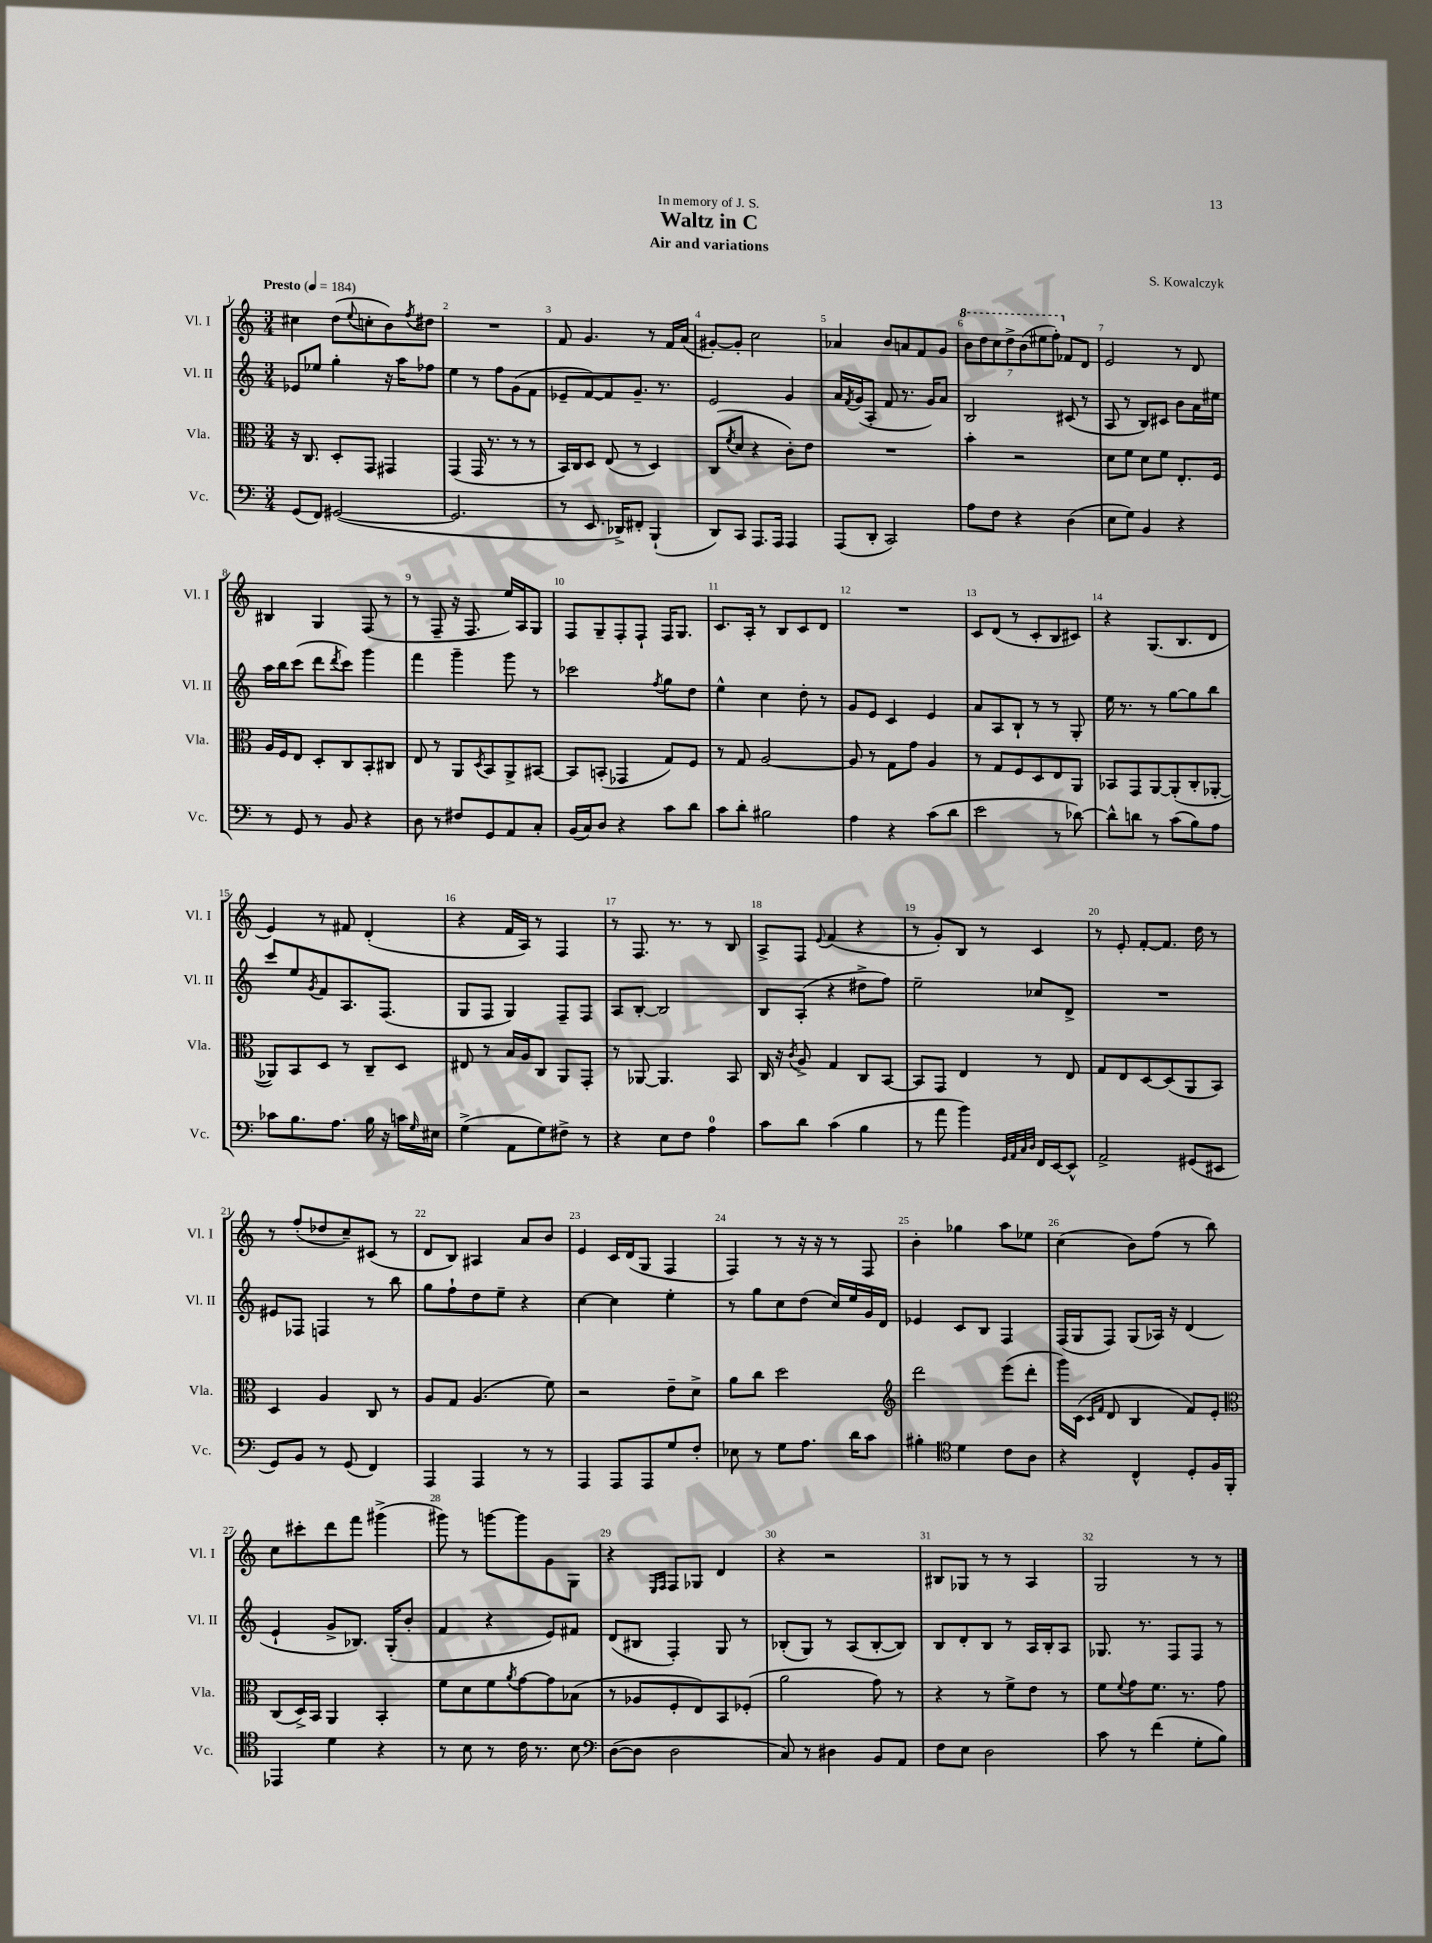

**kern	**kern	**kern	**kern
*staff4	*staff3	*staff2	*staff1
*clefF4	*clefC3	*clefG2	*clefG2
*k[]	*k[]	*k[]	*k[]
*M3/4	*M3/4	*M3/4	*M3/4
*MM184	*MM184	*MM184	*MM184
(8GG/L	16r	8e-/L	4cc#\
.	8.C/	.	.
8FF/J)	.	8ee-/J	.
([2GG#/	8D'/L	4gg'\	(8dd\L
.	.	.	8qqee/
.	8GG/J	.	8cc'\
.	4GG#/	16r	8b\)
.	.	16aa\LK	.
.	.	.	8qff/
.	.	8ff-\J	8dd#\J
=	=	=	=
2.GG#/]	(4GG/	4ee\	2.r
.	16GG/	8r	.
.	8.r	.	.
.	.	8ff\L	.
.	8r	(8g\	.
.	8r	8f\J	.
=	=	=	=
8r	16BB/LL)	8e-~/L	8f/
.	16C/J	.	.
8.EE/	8D/J	[8f/)	4.g/
.	(8E/	8f/]	.
16DD-^/LK)	.	.	.
8FF#'/J	8r	8.g~/J	.
(4BBB`/	4D/)	.	8r
.	.	8.r	.
.	.	.	16f/LL
.	.	.	(16a/JJ
=	=	=	=
8DD/L)	(8C/L	2e/	[8g#'/L)
.	8qf/	.	.
8CC/J	8d/J	.	8g#'/]J
8.AAA/L	4r	.	2cc\
16AAA/Jk	.	.	.
4AAA/	8c'\L)	4g/	.
.	8e\J	.	.
=	=	=	=
(8AAA/L	2.r	16a/LL	4a-/
.	.	8qf/	.
.	.	(16g/J	.
8DD'/J	.	8A'/J	.
2CC/)	.	8f/	8b/L
.	.	8.r	8a/
.	.	.	8f/
.	.	16g/LK)	.
.	.	8a/J	8g/J
=	=	=	=
8A\L	4b'\	2B/	14bb\L
.	.	.	14ddd\
8F\J	.	.	.
.	.	.	14ccc\
.	.	.	14ddd^\
4r	2r	.	.
.	.	.	(14bb\
.	.	.	14eee#\
.	.	.	14fff'\J)
(4D\	.	(8c#/	8f-/L
.	.	8r	8d/J
=	=	=	=
8E\L	8d\L	8A/	2e/
8G\J)	8f\J	8r	.
4BB/	8d\L	8B/L)	.
.	8f\J	8c#/J	.
4r	8.E'/L	8b\L	8r
.	.	16a\L	8d/
.	16F/Jk	16ee#\JJ	.
=	=	=	=
8r	16A/LL	16aa\LL	4B#/
.	16F/J	16bb\J	.
8GG/	8E/J	(8ccc\J	.
8r	8D'/L	8ddd\L	4G/
.	.	8qddd/	.
8BB/	8C/	8ccc\J)	.
4r	8BB'/	4ggg\	(8F/
.	8C#/J	.	8r
=	=	=	=
8D\	8E/	4fff\	8r
8r	8r	.	8F~/
8F#/L	8AA/L	4ggg~\	16r
.	.	.	8.F/
.	8qD/	.	.
8GG/	8BB/	.	.
8AA/	8AA^/	8ggg\	16ee/LL)
.	.	.	16A/J
8C'/J	[8BB#/J	8r	8G/J
=	=	=	=
(16BB/LL	8BB#/]L	2ccc-\	8F/L
16C/J)	.	.	.
8D/J	(8BB'/J	.	8G~/
4r	4GG-/	.	8F'/
.	.	.	8F`/J
.	.	8qff/	.
8c\L	8G/L)	8gg\L	16F/LK
.	.	.	8.G/J
8d\J	8F/J	8dd\J	.
=	=	=	=
8c\L	8r	4ee^^\	8.c/L
8d'\J	8G/	.	.
.	.	.	16A'/Jk
2B#\	[2A/	4cc\	8r
.	.	.	8B/L
.	.	8dd'\	8c/
.	.	8r	8d/J
=	=	=	=
4A\	8A/]	8g/L	2.r
.	8r	8e/J	.
4r	8G\L	4c/	.
.	8g\J	.	.
(8c\L	4A/	4e/	.
8d\J	.	.	.
=	=	=	=
2e\	8r	8a/L	8c/L
.	8G/L	8A/	(8d/J
.	8F/	8B`/J	8r
.	8D/	8r	8c'/L
8r	8E/	8r	8B/
[8d-\)	8AA/J	8G'/	8c#/J)
=	=	=	=
8d-^^\]L	8BB-/L	16ee\	4r
.	.	8.r	.
8d\J	8GG/	.	.
8r	[8AA/	8r	(8.G/L
(8c\L	(8AA'/]	[8gg\L	.
.	.	.	8.B/
8B\)	8C'/	8gg\]	.
8A\J	[8AA-'/J	8bb\J	8d/J
=	=	=	=
8c-\L	8AA-/]L)	8ccc/L	4e/)
8.B\	8BB/	8ee/	.
.	.	8qg/	.
.	8D/J	8f/	8r
8.A\J	.	.	.
.	8r	8.A/	8f#/
16B\	8C~/L	.	(4d'/
16r	.	(8.F/J	.
16c\LL	8D/J	.	.
16qqG/	.	.	.
16E#\JJ	.	.	.
=	=	=	=
(4G^\	8E#/	8G/L	4r
.	8r	8F/J	.
8AA\L	16B/LL	4G/)	16f/LL
.	16A/J	.	16A/JJ)
8G\)	8C/J	.	8r
8F#^\J	8AA/L	8F~/L	4F/
8r	8GG'/J	8F/J	.
=	=	=	=
4r	8r	8A/L	8r
.	[8AA-/	[8B'/J	8.F/
8E\L	4.AA-/]	2B/]	.
.	.	.	8.r
8F\J	.	.	.
4A\	.	.	8r
.	8BB/	.	8B/
=	=	=	=
8c\L	16C/	8B/L	8A^/L
.	16r	.	.
.	8qc/	.	.
8d\J	8A^/	(8A'/J	8F/J
.	.	.	8qqe/
(4c\	4G/	4r	(4f/
4B\	8C/L	8dd#^\L	4r
.	[8BB/J	8ff\J)	.
=	=	=	=
8r	8BB/]L	2ee~\	8r
8a\	8GG/J	.	8g'/L)
4b\)	4E/	.	8B/J
.	.	.	8r
32qqGG/LLL	.	.	.
32qqAA/	.	.	.
32qqC/	.	.	.
32qqD/JJJ	.	.	.
16FF/LL	8r	8cc-/L	4c/
[16EE/J	.	.	.
8EE^^/]J	8E/	8d^/J	.
=	=	=	=
2AA^/	8G/L	2.r	8r
.	8E/	.	8e'/
.	[8D/	.	[8f'/L
.	(8D/]	.	8.f/]J
(8GG#/L	8AA/	.	.
.	.	.	16dd\
8EE#/J	8BB/J)	.	8r
=	=	=	=
8GG/L)	4D/	8e#/L	8r
8BB/J	.	8F-/J	(8ff'/L
8r	4A/	4F/	8dd-/
(8GG/	.	.	8cc~/)
4FF/)	8C/	8r	(8c#/J
.	8r	8bb\	8r
=	=	=	=
4AAA/	8A/L	8gg\L	8d/L
.	8G/J	8ff`\	8B/J)
4AAA/	(4.A/	8dd\	4A#/
.	.	8ee~\J	.
8r	.	4r	8a/L
8r	8f\)	.	8b/J
=	=	=	=
4AAA/	2r	[4cc\	4e/
8AAA/L	.	4cc\]	16c/LL
.	.	.	(16d/J
8AAA/	.	.	8G/J
8G/	8e~\L	4ee'\	4F/
8F'/J	8d^\J	.	.
=	=	=	=
8E-\	8a\L	8r	4F/)
8r	8cc\J	8gg\L	.
8G\L	2dd\	8cc\	8r
8.A\J	.	(8dd\J	16r
.	.	.	16r
.	.	16cc/LL)	8r
16d\LK	.	16ee/	.
8c\J	.	16g/	8F/
.	.	16d/JJ	.
=	=	=	=
*	*clefG2	*	*
4B#'\	2ddd\	4e-/	4b'\
*clefC4	*	*	*
4d\	.	8c/L	4gg-\
.	.	8B/J	.
8c\L	(8eee\L	4F/	8aa\L
8A\J	8ddd'\J	.	8ee-\J
=	=	=	=
4r	16ggg\LL)	(16F/LL	(4cc\
.	(16c\JJ	16G/J	.
.	16qqc/LL	.	.
.	16qqf/JJ	.	.
.	8d/	8F/J)	.
4C^^/	4B/	(8G/L	8b\L)
.	.	16A-/Jk)	(8ff\J
.	.	16r	.
8D'/L	8f/L)	(4d/	8r
16F/L	8e'/J	.	8bb\)
16FF'/JJ	.	.	.
=	=	=	=
*	*clefC3	*	*
4EE-/	(8C/L	4e`/	8cc\L
.	16D^/L)	.	8ccc#'\
.	16BB/JJ	.	.
4d\	4AA/	8g^/L	8ddd\
.	.	8.B-/J)	8fff\J
4r	4BB'/	.	(4ggg#^\
.	.	(16G'/LK	.
.	.	8b'/J	.
=	=	=	=
8r	8f\L	4f/	8ggg#\)
8B\	8d\	.	8r
8r	8f\	4r	[8ggg\L
.	8qa/	.	.
16c\	[8g\	.	8ggg\]
8.r	.	.	.
.	8g\]	8e/L)	8g\
8B\	(8B-\J	8f#/J	8G\J
=	=	=	=
*clefF4	*	*	*
([8D\L	8r	(8d/L	4r
8D\]J	8A-/L	8B#/J	.
.	.	.	16qqE/LL
.	.	.	16qqF/JJ
2D\	8F'/	4F'/)	8F/L
.	8E/)	.	8G-/J
.	8BB/	8G/	4d/
.	(8F-'/J	8r	.
=	=	=	=
8C/)	2a\	(8B-'/L	4r
8r	.	8G/J)	.
4D#\	.	8r	2r
.	.	(8A/L	.
8BB/L	8g\)	[8B-'/	.
8AA/J	8r	8B-/]J)	.
=	=	=	=
8F\L	4r	8B/L	8B#/L
8E\J	.	8d'/	8G-/J
2D\	8r	8B/J	8r
.	8f^\L	8r	8r
.	8e\J	16A/LL	4A/
.	.	16B'/J	.
.	8r	8A/J	.
=	=	=	=
8c\	8f\L	8.G-/	2G/
.	8qqf/	.	.
8r	8g\	.	.
.	.	8.r	.
(4f\	8.f\J	.	.
.	.	8F/L	.
.	8.r	.	.
8G'\L	.	8F/J	8r
8B\J)	8g\	8r	8r
==	==	==	==
*-	*-	*-	*-
